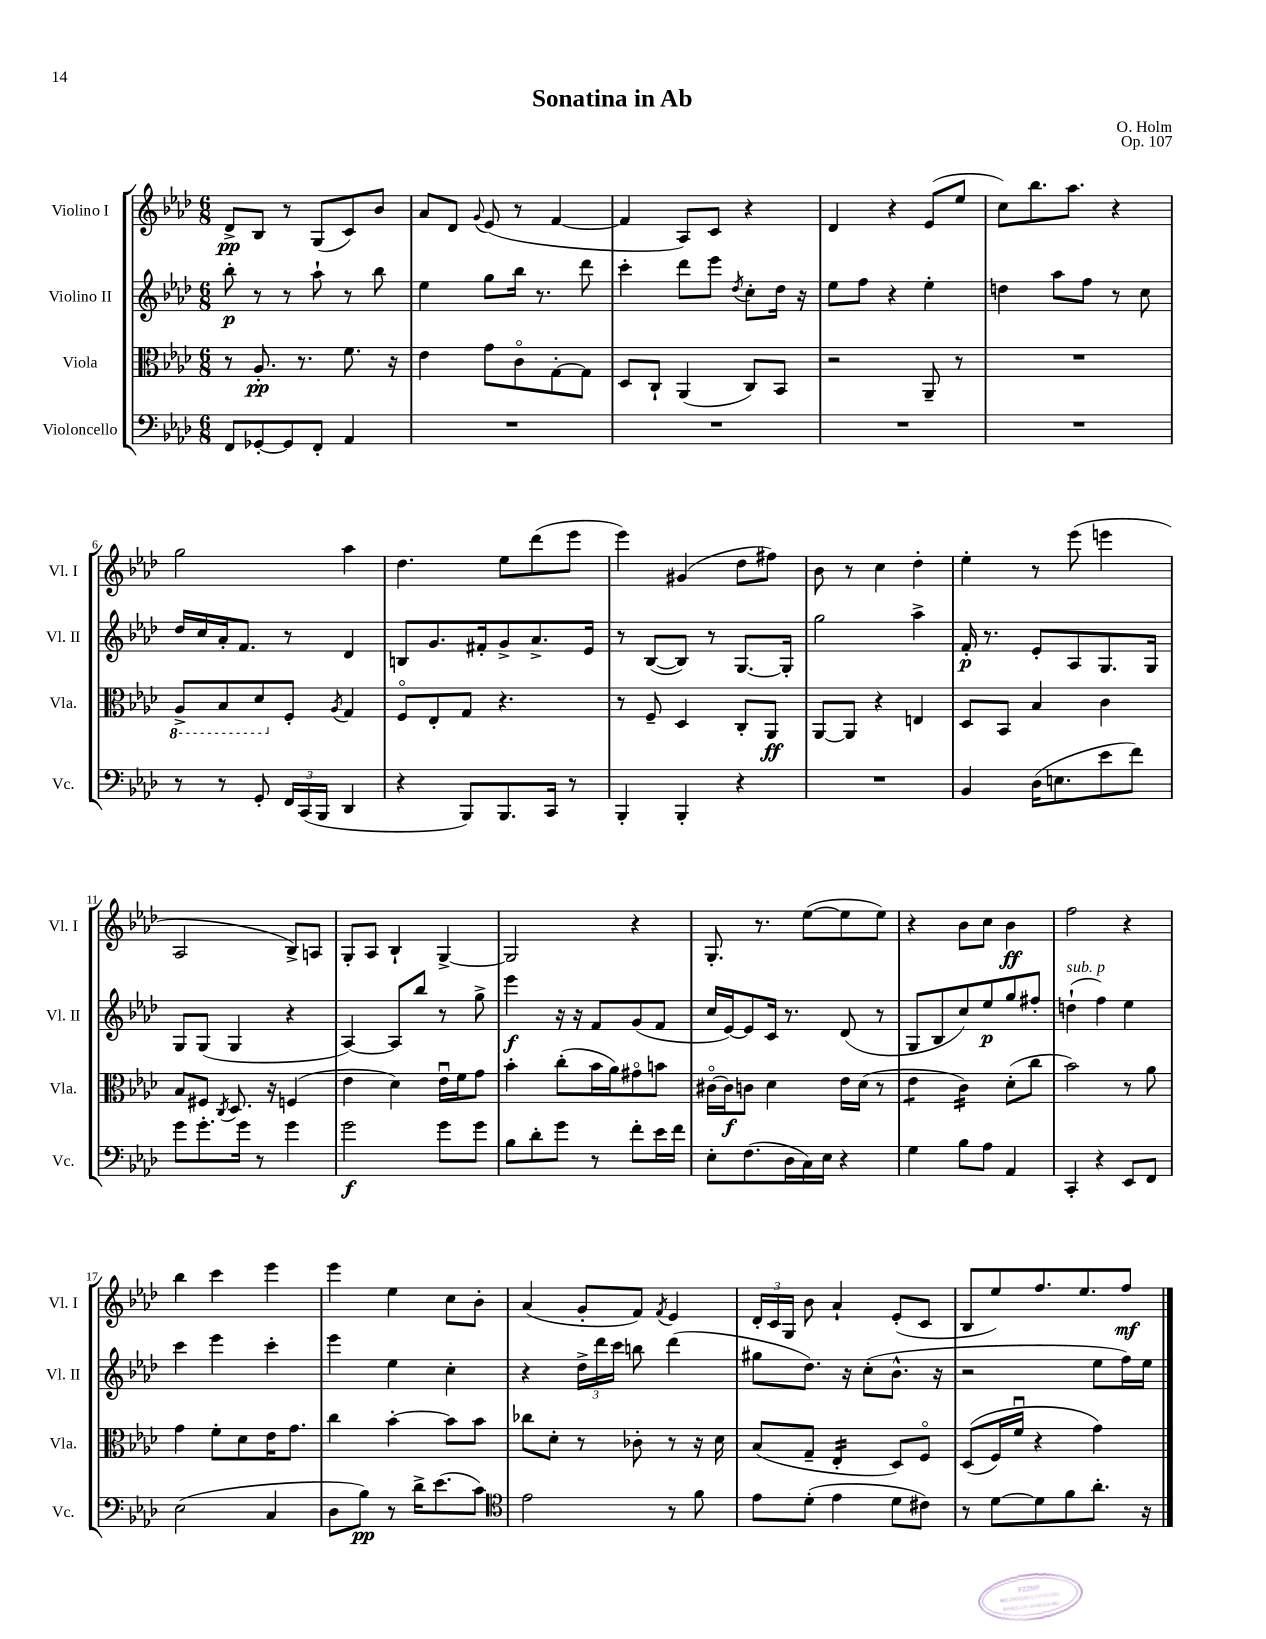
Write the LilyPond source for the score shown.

\header { title = "Sonatina in Ab" composer = "O. Holm" opus = "Op. 107" }
<<
\new StaffGroup <<
\new Staff = "s0" \with { instrumentName = "Violino I" shortInstrumentName = "Vl. I" } {
    \clef treble \key aes \major \numericTimeSignature \time 6/8
    \autoBeamOff des'8[->\pp bes8] r8 g8[( c'8) bes'8] |
    aes'8[ des'8] \appoggiatura { g'8 } ees'8( r8 f'4~ |
    f'4 aes8[) c'8] r4 |
    des'4 r4 ees'8[( ees''8] |
    c''8[) bes''8. aes''8.] r4 |
    g''2 aes''4 |
    des''4. ees''8[ des'''8( ees'''8] |
    ees'''4) gis'4( des''8[ fis''8]) |
    bes'8 r8 c''4 des''4-. |
    ees''4-. r8 ees'''8( e'''4 |
    aes2 bes8[->) a8] |
    g8[-. aes8] bes4-! g4~-> |
    g2 r4 |
    g8.-. r8. ees''8[~( ees''8 ees''8]) |
    r4 bes'8[ c''8] bes'4\ff |
    f''2 r4 |
    bes''4 c'''4 ees'''4 |
    ees'''4 ees''4 c''8[ bes'8]-. |
    aes'4( g'8[-. f'8]) \acciaccatura { f'8 } ees'4 |
    \tuplet 3/2 { des'16[-. c'16 g16] } bes'8 aes'4-! ees'8[-.( c'8] |
    bes8[ ees''8) f''8. ees''8. f''8]\mf \bar "|." |
}
\new Staff = "s1" \with { instrumentName = "Violino II" shortInstrumentName = "Vl. II" } {
    \clef treble \key aes \major \numericTimeSignature \time 6/8
    \autoBeamOff bes''8-.\p r8 r8 aes''8-! r8 bes''8 |
    ees''4 g''8[ bes''16] r8. des'''8 |
    c'''4-. des'''8[ ees'''8] \acciaccatura { des''8 } c''8[-. des''16] r16 |
    ees''8[ f''8] r4 ees''4-. |
    d''4 aes''8[ f''8] r8 c''8 |
    des''16[ c''16 aes'16-. f'8.] r8 des'4 |
    b8[ g'8. fis'16-. g'8-> aes'8.-> ees'16] |
    r8 bes8[~( bes8]) r8 g8.[~ g16]-. |
    g''2 aes''4-> |
    f'16-.\p r8. ees'8[-. aes8 g8. g16] |
    g8[ g8]( g4 r4 |
    aes4~) aes8[ bes''8] r8 g''8-> |
    ees'''4\f r16 r16 f'8[ g'8( f'8] |
    c''16[ ees'16~) ees'8 c'16] r8. des'8( r8 |
    g8[ bes8 c''8) ees''8\p g''8 fis''8]-. |
    d''4-!^\markup { \italic "sub. p" }( f''4) ees''4 |
    c'''4 ees'''4 c'''4-. |
    ees'''4 ees''4 c''4-. |
    r4 \tuplet 3/2 { des''16[-> des'''16 c'''16] } b''8 des'''4( |
    gis''8[ des''8.]) r16 c''8[-.( bes'8.]-^ r16 |
    r2 ees''8[ f''16) ees''16] \bar "|." |
}
\new Staff = "s2" \with { instrumentName = "Viola" shortInstrumentName = "Vla." } {
    \clef alto \key aes \major \numericTimeSignature \time 6/8
    \autoBeamOff r8 aes8.-.\pp r8. f'8. r16 |
    ees'4 g'8[ c'8\flageolet g8~-. g8] |
    des8[ c8]-! aes,4( c8[) bes,8] |
    r2 aes,8-- r8 |
    R2. |
    \ottava #-1 aes,8[-> bes,8 des8 \ottava #0 f8]-. \acciaccatura { aes8 } g4 |
    f8[\flageolet ees8-. g8] r4. |
    r8 f8-- des4 c8[-. aes,8]\ff |
    aes,8[~ aes,8] r4 e4 |
    des8[ bes,8] bes4 c'4 |
    bes8[ fis8] \acciaccatura { c8 } des8. r16 f4( |
    ees'4 des'4) ees'16[\downbow f'16 g'8] |
    bes'4-. c''8[-.( bes'16 aes'16) gis'8\flageolet b'8] |
    cis'16[~\flageolet cis'16\f c'8] des'4 ees'16[ des'16]( r8 |
    ees'4:8 c'4:16) des'8[-.( c''8] |
    bes'2) r8 aes'8 |
    g'4 f'8[-. des'8 ees'16 g'8.] |
    c''4 bes'4~-. bes'8[ bes'8] |
    ces''8[ des'8]-. r8 ces'8-. r8 r16 des'16 |
    bes8[( g8]-- ees4:16-. des8[) f8]\flageolet |
    des8[(\( f16) f'16]\downbow r4 g'4\) \bar "|." |
}
\new Staff = "s3" \with { instrumentName = "Violoncello" shortInstrumentName = "Vc." } {
    \clef bass \key aes \major \numericTimeSignature \time 6/8
    \autoBeamOff f,8[ ges,8~-. ges,8 f,8]-. aes,4 |
    R2. |
    R2. |
    R2. |
    R2. |
    r8 r8 g,8-. \tuplet 3/2 { f,16[ c,16( bes,,16] } des,4 |
    r4 bes,,8[) bes,,8. c,16] r8 |
    bes,,4-. bes,,4-. r4 |
    R2. |
    bes,4 des16[( e8. ees'8 f'8]) |
    g'8[ g'8.-. g'16] r8 g'4 |
    g'2\f g'8[ g'8] |
    bes8[ des'8-. g'8] r8 f'8[-. ees'16 f'16] |
    ees8[-. f8.( des16 c16) ees16] r4 |
    g4 bes8[ aes8] aes,4 |
    c,4-. r4 ees,8[ f,8] |
    ees2( c4 |
    des8[ bes8]\pp) r8 des'16[-> ees'8.( c'8]) |
    \clef tenor ees'2 r8 f'8 |
    ees'8[ des'8]-.( ees'4 des'8[ cis'8]) |
    r8 des'8[~ des'8 f'8 aes'8.]-. r16 \bar "|." |
}
>>
>>
